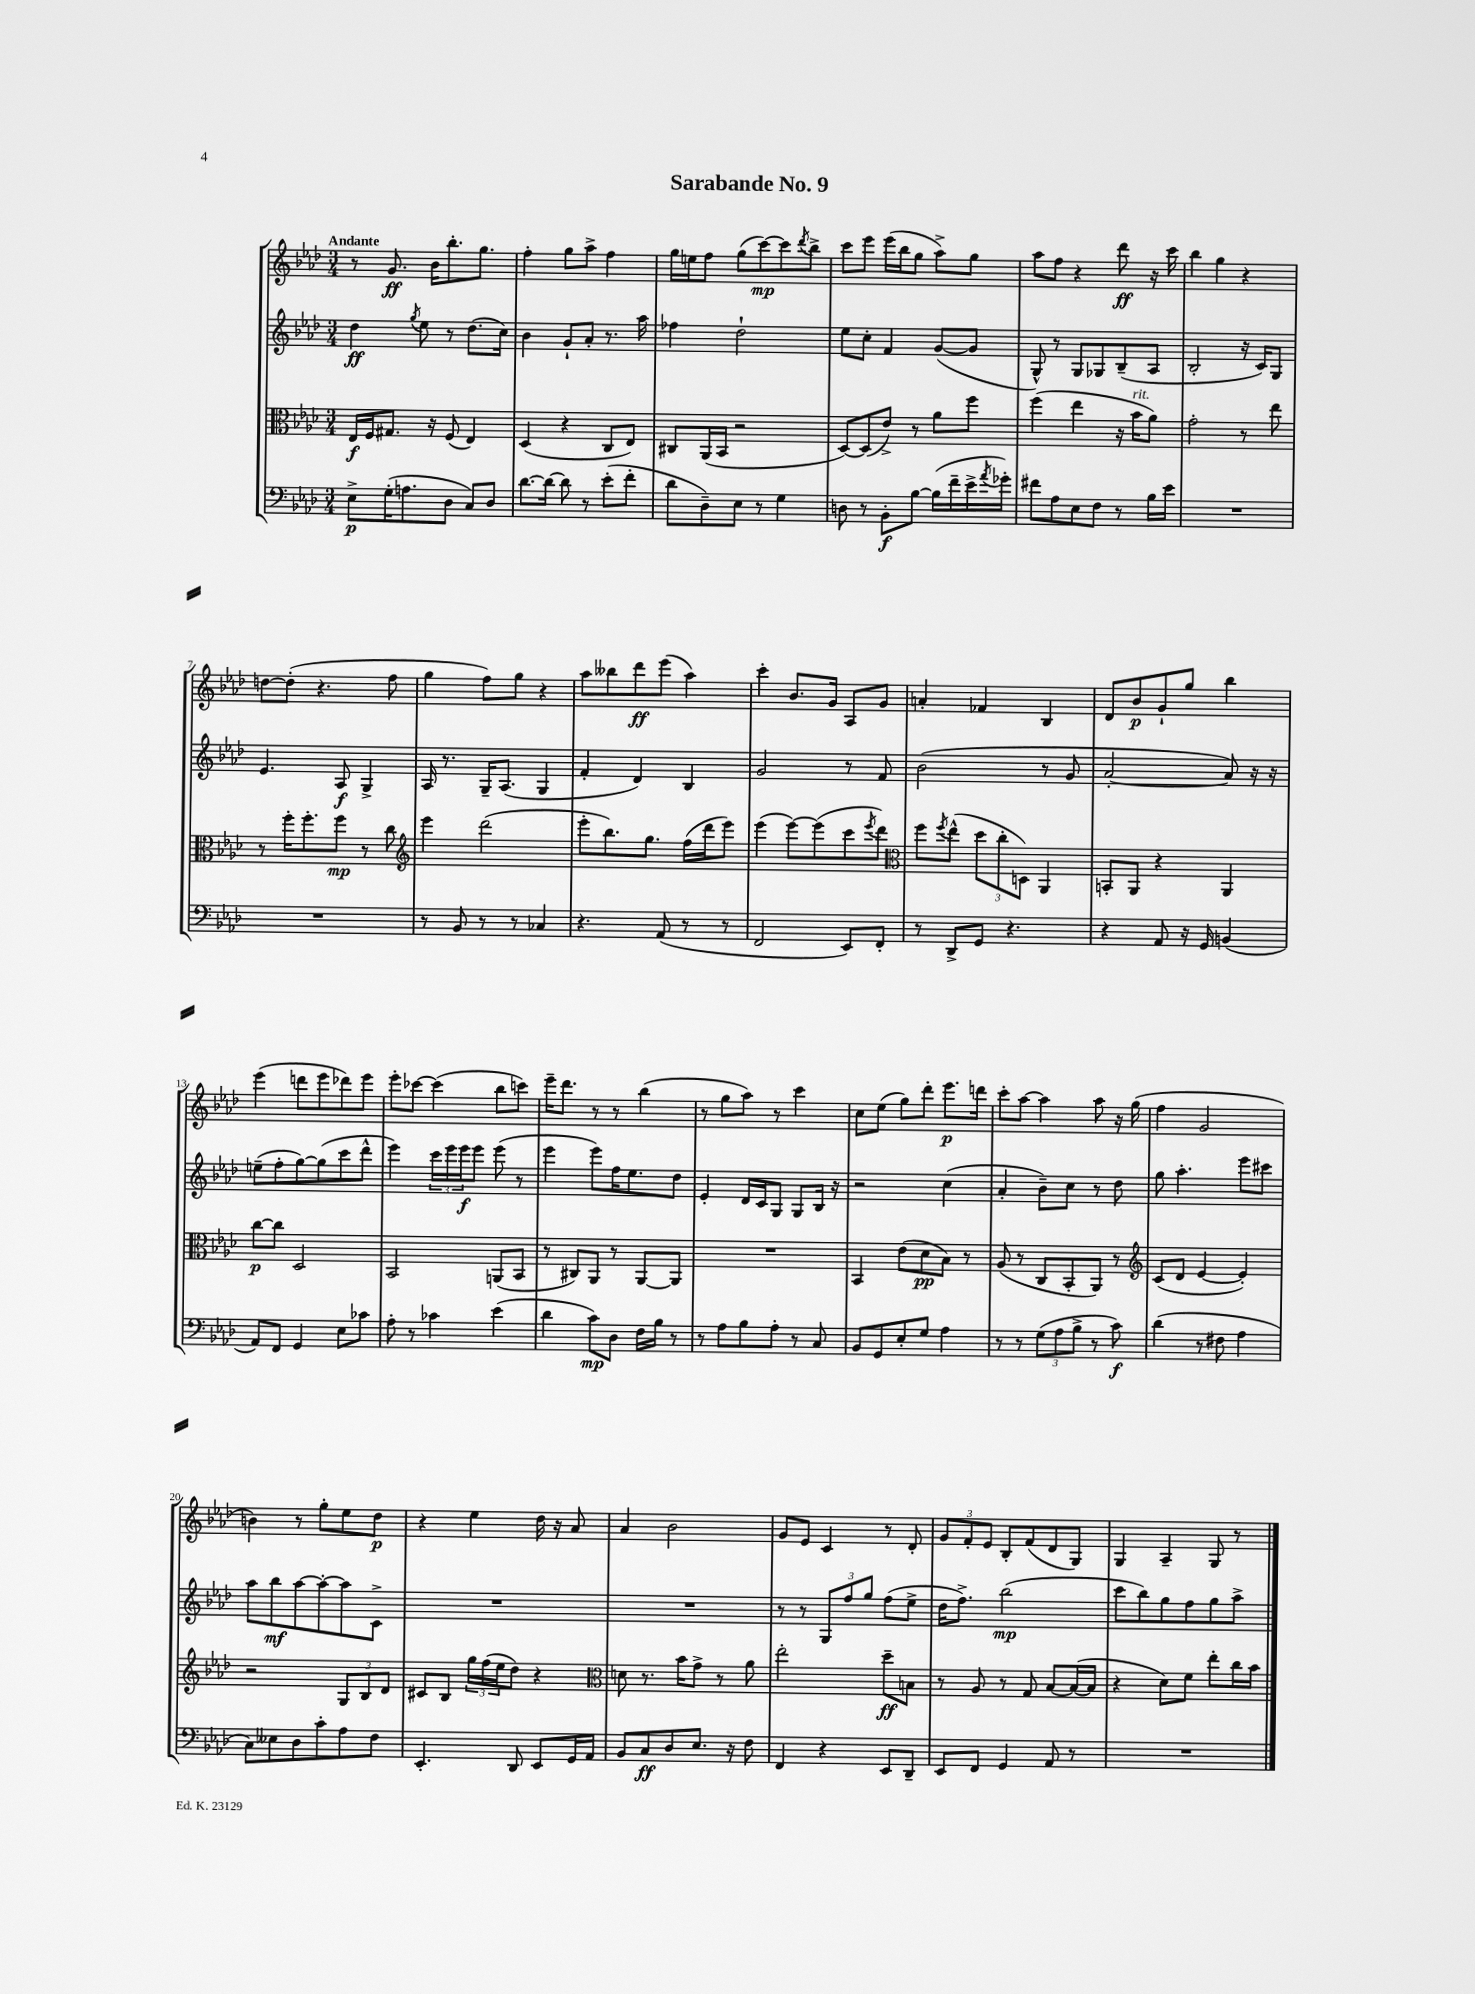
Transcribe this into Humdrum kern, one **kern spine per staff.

**kern	**kern	**kern	**kern
*staff4	*staff3	*staff2	*staff1
*clefF4	*clefC3	*clefG2	*clefG2
*k[b-e-a-d-]	*k[b-e-a-d-]	*k[b-e-a-d-]	*k[b-e-a-d-]
*M3/4	*M3/4	*M3/4	*M3/4
8E-^	16E-	4dd-	8r
.	16F	.	.
(16G'	8.G#	.	8.g
8.A	.	.	.
.	.	8qgg	.
.	.	8ee-	.
.	16r	.	16b-
8D-	(8F	8r	8.bb-'
8C)	4E-)	(8.dd-	.
.	.	.	8.gg
8D-	.	.	.
.	.	16cc)	.
=	=	=	=
[8.d-	(4D-	4b-	4ff'
16d-_	.	.	.
8d-]	4r	8g`	8gg
8r	.	8a-'	8aa-^
(8e-'	8C	8.r	4ff
8f'	8E-)	.	.
.	.	16aa-	.
=	=	=	=
8d-	8C#	4ff-	16gg
.	.	.	16ee
8D-~)	(16AA-	.	8ff
.	16BB-	.	.
8E-	2r	2dd-`	(8gg
8r	.	.	[8ccc)
4G	.	.	8ccc]
.	.	.	8qddd-
.	.	.	8bb-^
=	=	=	=
8D	[8D-)	8ee-	8ccc
8r	(8D-]	8cc'	8eee-
8BB-'	8e-^)	4f	(16eee-
.	.	.	16bb-
[8B-	8r	.	8gg
(16B-]	8a-	([8g	8aa-^)
16f~	.	.	.
16e-^	8ff	8g]	8gg
8qa-	.	.	.
16g-')	.	.	.
=	=	=	=
8f#	(4ff	8G^^)	8aa-
8A-	.	8r	8ff
8E-	4ee-	8G	4r
8F	.	8G-	.
8r	16r	(8B-~	8ddd-
.	16b-	.	.
16B-	8a-)	8A-	16r
16e-	.	.	16ccc
=	=	=	=
2.r	2g'	2B-'	4bb-
.	.	.	4gg
.	8r	16r	4r
.	.	16c)	.
.	8ee-	8G	.
=	=	=	=
2.r	8r	4.e-	[8dd
.	16ff'	.	(8dd']
.	8.ff'	.	.
.	.	.	4.r
.	8ff	8A-	.
.	8r	4G^	.
.	8cc	.	8ff
=	=	=	=
*	*clefG2	*	*
8r	4eee-	16A-	4gg
.	.	8.r	.
8BB-	.	.	.
8r	(2ddd-	16G~	8ff)
.	.	(8.A-	.
8r	.	.	8gg
4C-	.	4G	4r
=	=	=	=
4.r	8eee-'	4f'	8aa-
.	8.bb-)	.	8bb--
.	.	4d-)	8ddd-
.	8.gg	.	.
(8AA-	.	.	(8eee-
8r	(16ff	4B-	4aa-)
.	16ddd-	.	.
8r	8eee-)	.	.
=	=	=	=
2FF	(4eee-	2g	4ccc'
.	[8eee-)	.	8.b-
.	(8eee-]	.	.
.	.	.	16g
8EE-)	8ccc	8r	8A-
.	8qeee-	.	.
8FF'	8ddd-)	8f	8g
=	=	=	=
*	*clefC3	*	*
8r	8ff	(2b-	4a'
.	8qff	.	.
8DD-^	(8ee-^^	.	.
8GG	12dd-	.	4f-
.	12cc'	.	.
4.r	.	.	.
.	12D)	.	.
.	4AA-	8r	4B-
.	.	8g	.
=	=	=	=
4r	8BB'	[2a-'	8d-
.	8AA-	.	8b-
8AA-	4r	.	8g`
16r	.	.	8gg
16GG	.	.	.
(4BB	4AA-	8a-])	4bb-
.	.	16r	.
.	.	16r	.
=	=	=	=
8AA-)	[8cc	(8ee~	(4eee-
8FF	8cc]	8ff'	.
4GG	2D-	[8gg)	8ddd
.	.	(8gg]	8eee-
8E-	.	8ccc	8ddd-)
8c-	.	8ddd-^^	8eee-
=	=	=	=
8A-'	2BB-	4eee-)	8eee-'
8r	.	.	[8ccc-
4c-	.	24ccc	(4ccc-]
.	.	24eee-	.
.	.	24eee-	.
.	.	8eee-	.
(4e-	(8AA	(8eee-	8bb-
.	8BB-	8r	8ccc)
=	=	=	=
4d-	8r	4eee-	16eee-~
.	.	.	8.ddd-
.	8C#)	.	.
8c)	8AA-	8eee-)	8r
8D-	8r	16ff	8r
.	.	8.ee-	.
16F	[8AA-	.	(4bb-
16B-	.	.	.
8r	8AA-]	8dd-	.
=	=	=	=
8r	2.r	4e-'	8r
8A-	.	.	8gg
8B-	.	16d-	8aa-)
.	.	16c	.
8A-'	.	8G	8r
8r	.	8G	4ccc
8C	.	16B-	.
.	.	16r	.
=	=	=	=
8BB-	4BB-	2r	8cc
8GG	.	.	(8ee-
8E-'	(8e-	.	8gg)
8G	8d-	.	8ddd-'
4A-	8B-)	(4cc	8.eee-
.	8r	.	.
.	.	.	16ddd
=	=	=	=
8r	(8A-	4a-'	8ccc'
8r	8r	.	[8aa-
(12G	8C	8b-~)	4aa-]
12A-	.	.	.
.	8BB-'	8cc	.
12B-^	.	.	.
8r	8AA-)	8r	8aa-
8c)	8r	8dd-	16r
.	.	.	(16gg
=	=	=	=
*	*clefG2	*	*
(4d-	(8c	8gg	4ff
.	8d-	4.aa-'	.
8r	[4e-	.	2g
8F#	.	.	.
4A-	4e-'])	8eee-	.
.	.	8ccc#	.
=	=	=	=
8C)	2r	8aa-	4b)
8E--	.	8bb-	.
8D-	.	[8aa-	8r
8c'	.	8aa-'_	8gg'
8A-	12G	8aa-]	8ee-
.	12B-	.	.
8F	.	8c^	8dd-
.	12d-	.	.
=	=	=	=
4.EE-'	8c#	2.r	4r
.	8B-	.	.
.	24gg	.	4ee-
.	(24ff	.	.
.	24ee-	.	.
8DD-	8dd-)	.	.
8EE-	4r	.	16dd-
.	.	.	16r
16GG	.	.	8a-
16AA-	.	.	.
=	=	=	=
*	*clefC3	*	*
8BB-	8d	2.r	4a-
8C	8.r	.	.
8D-	.	.	2b-
.	16b-	.	.
8.E-	8g^	.	.
.	8r	.	.
16r	.	.	.
8F	8a-	.	.
=	=	=	=
4FF	2ee-'	8r	8g
.	.	8r	8e-
4r	.	12G	4c
.	.	12ff	.
.	.	12gg	.
8EE-	8dd-~	(8ff	8r
8DD-~	8B	8ee-^	8d-'
=	=	=	=
8EE-	8r	16dd-	12g
.	.	8.ff^)	.
.	.	.	12f'
8FF	8A-	.	.
.	.	.	12e-
4GG	8r	(2bb-	8B-'
.	8G	.	(8f
8AA-	[8B-	.	8d-
8r	(16B-_	.	8G)
.	16B-]	.	.
=	=	=	=
2.r	4r	8ccc	4G
.	.	8bb-)	.
.	8d-)	8gg	4A-~
.	8f	8ff	.
.	8ee-'	8gg	8G
.	16cc	8aa-^	8r
.	16b-	.	.
==	==	==	==
*-	*-	*-	*-
